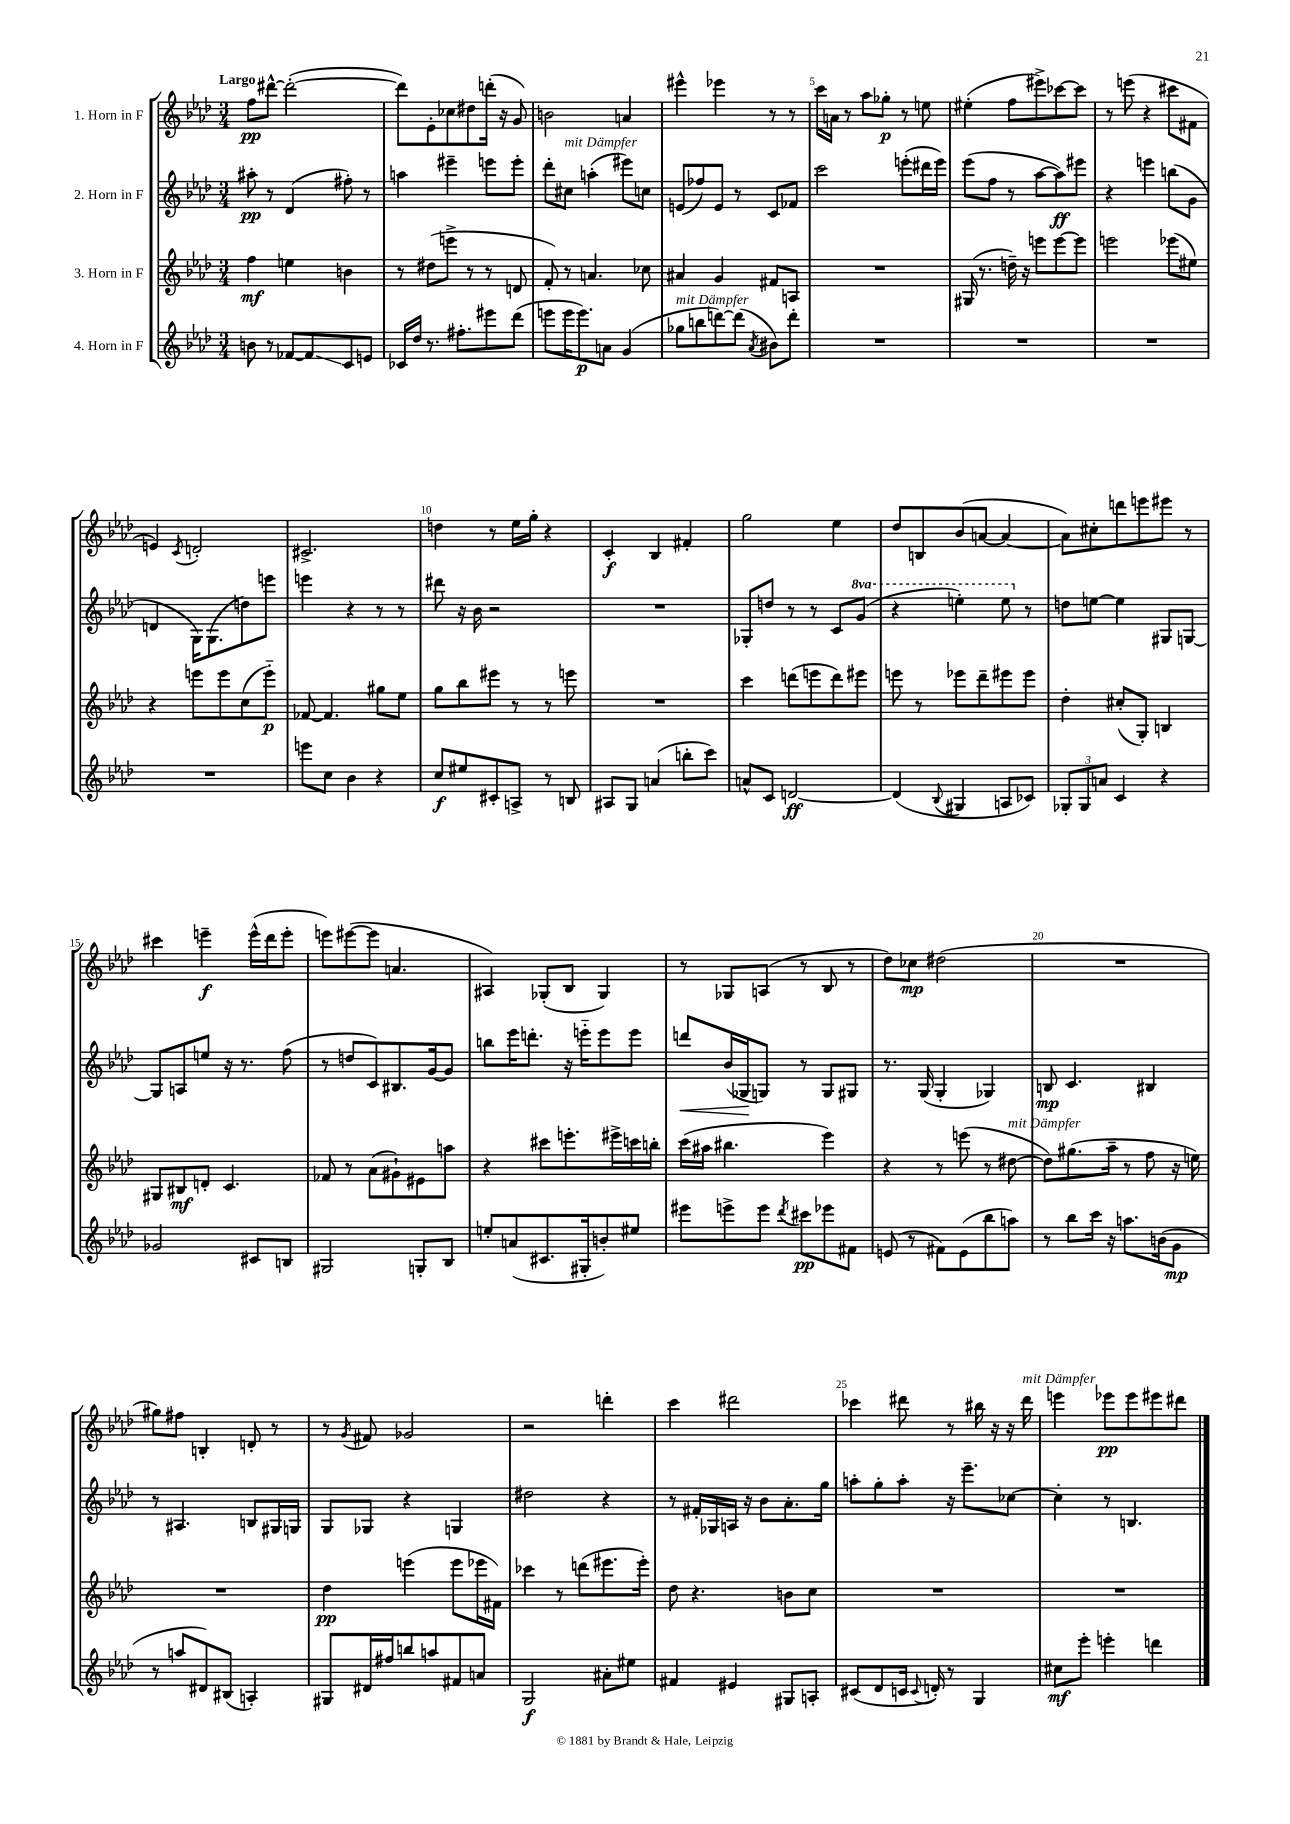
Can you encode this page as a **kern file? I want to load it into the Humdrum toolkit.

**kern	**kern	**kern	**kern
*staff4	*staff3	*staff2	*staff1
*clefG2	*clefG2	*clefG2	*clefG2
*k[b-e-a-d-]	*k[b-e-a-d-]	*k[b-e-a-d-]	*k[b-e-a-d-]
*M3/4	*M3/4	*M3/4	*M3/4
8b	4ff	8aa#'	8ff
8r	.	8r	[8ddd#^^
[8f-	4ee	(4d-	(2ddd#'_
8f-]	.	.	.
8c	4b	8ff#')	.
8e	.	8r	.
=	=	=	=
16c-	8r	4aa	8ddd#])
16dd-	.	.	.
8.r	(8dd#	.	8e-'
.	8eee^	4eee#~	8cc-
8.ff#'	.	.	.
.	8r	.	8dd#
8eee#	8r	8eee	(16ddd'
.	.	.	16r
(8ddd-	8d	8eee'	8g)
=	=	=	=
8eee	8f')	8ddd-'	2b
16eee	8r	8cc#	.
8.eee)	.	.	.
.	4.a	(4aa'	.
8a	.	.	.
(4g	.	8eee#)	4a
.	8cc-	8cc	.
=	=	=	=
8gg-	4a#	(8e	4eee#^^
8bb	.	8ff-)	.
[8ddd)	4g	8e	4eee-
(8ddd]	.	8r	.
8qa-	.	.	.
8b#)	8f#	8c	8r
8ddd'	8A	8f-	8r
=	=	=	=
2.r	2.r	2ccc	16ccc
.	.	.	16a
.	.	.	8r
.	.	.	8aa-
.	.	.	8gg-'
.	.	(8eee'	8r
.	.	16ddd#	8ee
.	.	16eee)	.
=	=	=	=
2.r	(16G#	(8eee-	(4ee#'
.	8.r	.	.
.	.	8ff	.
.	16dd~)	8r	8ff
.	16r	.	.
.	8eee	[8aa-	8eee#^)
.	[8eee	8aa-])	[8ccc-
.	8eee]	8eee#	8ccc-]
=	=	=	=
2.r	2eee	4r	8r
.	.	.	(8eee
.	.	4eee	4r
.	(8eee-	(8bb	8ccc#
.	8ee#)	8g	8f#
=	=	=	=
2.r	4r	4d	4e)
.	.	.	8qc
.	8eee	16G)	2d'
.	.	(8.G	.
.	8eee	.	.
.	(8cc	8dd)	.
.	8eee'~)	8eee	.
=	=	=	=
8eee	[8f-	4eee	2.c#^
8cc	4.f-]	.	.
4b-	.	4r	.
4r	8gg#	8r	.
.	8ee-	8r	.
=	=	=	=
8cc	8gg	8ddd#	4dd
8ee#	8bb-	16r	.
.	.	16b-	.
8c#'	8eee#	2r	8r
8A^	8r	.	16ee-
.	.	.	16gg'
8r	8r	.	4r
8B	8eee	.	.
=	=	=	=
8A#	2.r	2.r	4c'
8G	.	.	.
(4a	.	.	4B-
8bb'	.	.	4f#'
8ccc)	.	.	.
=	=	=	=
8a^^	4ccc	8G-'	2gg
8c	.	8dd	.
[2d	(8ddd	8r	.
.	8eee	8r	.
.	8ddd)	8c	4ee-
.	8eee#	(8gg	.
=	=	=	=
(4d]	8eee	4r	8dd-
.	8r	.	8B
8qqB-	.	.	.
4G#	8eee-	4eee')	(8b-
.	8ddd-~	.	[8a
8A	8eee#	8eee	4a_
8c-)	8eee#	8r	.
=	=	=	=
12G-'	4dd-'	8dd	8a])
12G-	.	.	.
.	.	[8ee	8cc#'
12a	.	.	.
4c	(8cc#'	4ee]	8ddd
.	8G')	.	8eee
4r	4B	8G#	8eee#
.	.	[8G	8r
=	=	=	=
2g-	8G#	8G]	4ccc#
.	8B#	8A	.
.	8d'	8ee	4eee~
.	4.c	16r	.
.	.	8.r	.
8c#	.	.	(16eee^^
.	.	.	16ddd-
8B	.	(8ff	8eee'
=	=	=	=
2G#	8f-	8r	8eee)
.	8r	8dd	([8eee#
.	(8a-	8c)	8eee#]
.	8g#`)	8.B#	4.a
8G'	8e#	.	.
.	.	[16g	.
8B-	8aa	8g]	.
=	=	=	=
8ee'	4r	8bb	4A#)
(8a	.	16eee-	.
.	.	8.ddd'	.
8.c#	8ccc#	.	(8G-'
.	8.eee'	16r	8B-
16G#'	.	16eee'~	.
8b')	.	8eee	4G-)
.	16eee#^	.	.
8ee#	16ccc	8eee	.
.	16bb'	.	.
=	=	=	=
8eee#	(16ccc	8ddd	8r
.	16aa#	.	.
8eee^	4.bb#	(16b-	8G-
.	.	16G-	.
8eee	.	8G)	(8A
8qddd-	.	.	.
8ccc#	.	8r	8r
8eee-	4eee-)	8G	8B-
8f#	.	8G#	8r
=	=	=	=
(8e	4r	8.r	8dd-)
8r	.	.	8cc-
.	.	(16G	.
8f#)	8r	4G'	(2dd#
(8e	(8eee	.	.
8bb-	8r	4G-)	.
8aa)	[8dd#	.	.
=	=	=	=
8r	8dd#])	8B	2.r
8bb-	(8.gg#	4.c	.
16ccc	.	.	.
16r	16aa-~	.	.
8.aa	8r	.	.
.	8ff	4B#	.
(16b	.	.	.
8g	16r	.	.
.	16ee)	.	.
=	=	=	=
8r	2.r	8r	8gg#)
8aa	.	4.A#	8ff#
8d#)	.	.	4B'
(8B#	.	.	.
4A')	.	8B	8d'
.	.	16G#	8r
.	.	16G	.
=	=	=	=
8G#	4dd-	8G	8r
.	.	.	8qg
16d#	.	8G-	8f#
16ff#	.	.	.
8bb	(4eee	4r	2g-
8aa	.	.	.
8f#	8eee	4G	.
8a	16eee-	.	.
.	16f#)	.	.
=	=	=	=
2G	4ccc-	2dd#	2r
.	8r	.	.
.	(8ddd	.	.
8a#'	8.eee#	4r	4ddd'
8ee#	.	.	.
.	16eee#')	.	.
=	=	=	=
4f#	8dd-	8r	4ccc
.	4.r	16f#'	.
.	.	16G-	.
4e#	.	16A	2ddd#
.	.	16r	.
.	.	8b-	.
8G#	8b	8.a-'	.
8A'	8cc	.	.
.	.	16gg	.
=	=	=	=
(8c#	2.r	8aa'	4ccc-
8d-	.	8gg'	.
16c	.	8aa'	8ddd#
8qqc	.	.	.
16d')	.	.	.
8r	.	16r	8r
.	.	8.eee-~	.
4G	.	.	16bb#
.	.	.	16r
.	.	[8cc-	16r
.	.	.	16ddd#
=	=	=	=
8cc#	2.r	4cc-']	4eee
8eee-'	.	.	.
4eee'	.	8r	8eee-
.	.	4.B	8eee-
4ddd	.	.	8eee#
.	.	.	8ddd#
==	==	==	==
*-	*-	*-	*-
